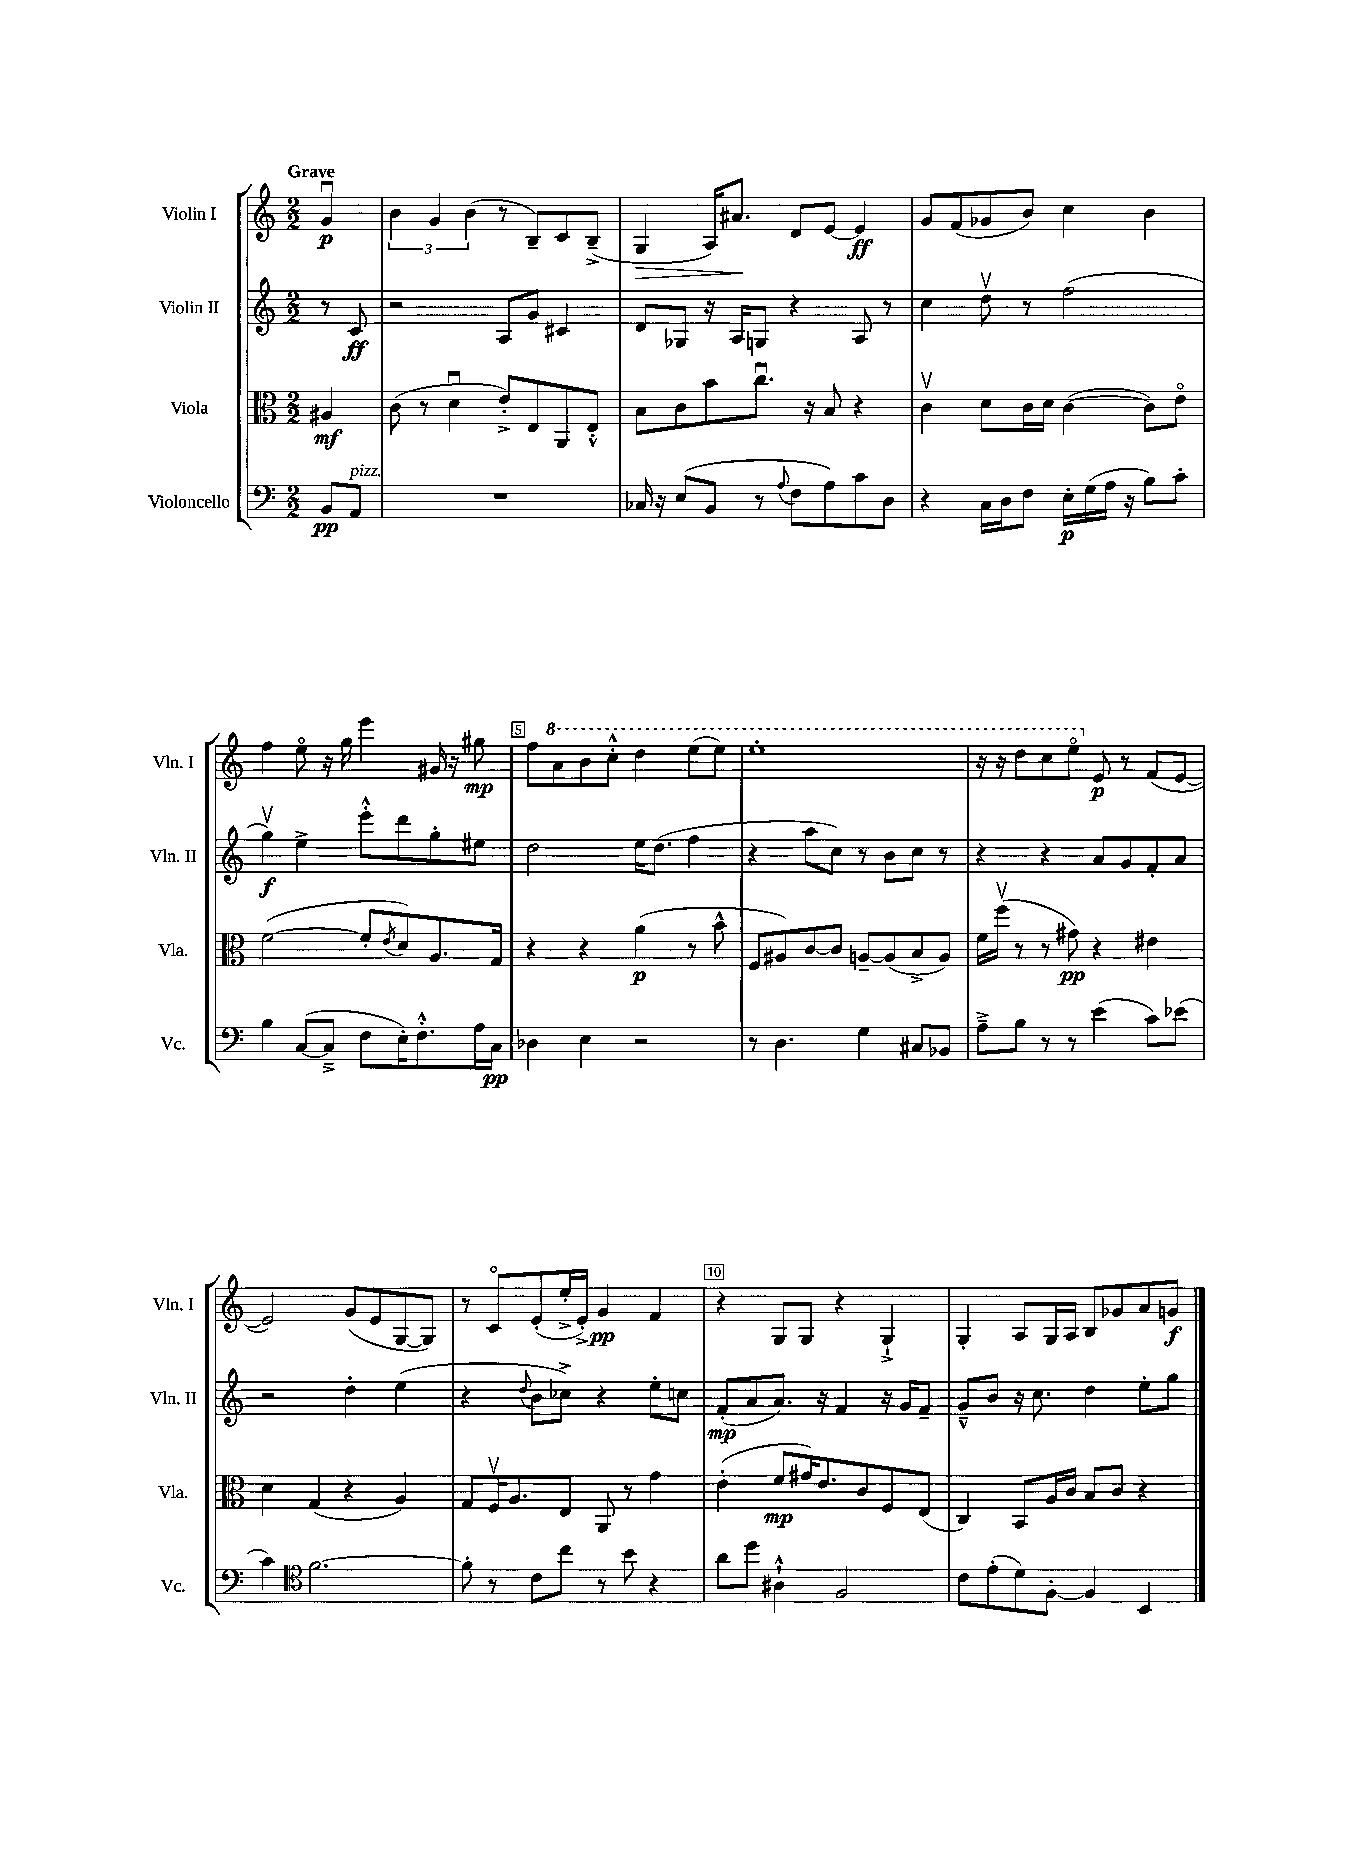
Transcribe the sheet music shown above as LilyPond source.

<<
\new StaffGroup <<
\new Staff = "s0" \with { instrumentName = "Violin I" shortInstrumentName = "Vln. I" } {
    \clef treble \key c \major \numericTimeSignature \time 2/2 \partial 4 \tempo "Grave"
    g'4\downbow\p |
    \tuplet 3/2 { b'4 g'4 b'4( } r8 b8--) c'8 b8--->( |
    g4\> a16) ais'8.\! d'8 e'8~ e'4\ff |
    g'8 f'8( ges'8 b'8) c''4 b'4 |
    f''4 e''8\flageolet r16 g''16 e'''4 gis'16 r16 gis''8\mp |
    f''8 \ottava #1 a''8 b''8 c'''8-.-^ d'''4 e'''8( e'''8) |
    e'''1-. |
    r16 r16 d'''8 c'''8 e'''8\flageolet \ottava #0 e'8\p r8 f'8( e'8~ |
    e'2) g'8( e'8 g8~ g8) |
    r8 c'8\flageolet e'8-.( e''16-.-> e'16-.->) g'4\pp f'4 |
    r4 g8 g8 r4 g4-!-> |
    g4-. a8 g16 a16 b8 ges'8 a'8 g'8\f \bar "|." |
}
\new Staff = "s1" \with { instrumentName = "Violin II" shortInstrumentName = "Vln. II" } {
    \clef treble \key c \major \numericTimeSignature \time 2/2 \partial 4
    r8 c'8\ff |
    r2 a8 g'8 cis'4 |
    d'8 ges8 r16 a16 g8 r4 a8 r8 |
    c''4 d''8\upbow r8 f''2( |
    g''4\upbow\f) e''4-> e'''8-.-^ d'''8 g''8-. eis''8 |
    d''2 e''16 d''8.( f''4 |
    r4 a''8 c''8) r8 b'8 c''8 r8 |
    r4 r4 a'8 g'8 f'8-. a'8 |
    r2 d''4-. e''4( |
    r4 \appoggiatura { d''8 } b'8 ces''8->) r4 e''8-. c''8 |
    f'8-.\mp( a'8 a'8.) r16 f'4 r16 g'16 f'8-- |
    g'8---^ b'8 r16 c''8. d''4 e''8-. g''8 \bar "|." |
}
\new Staff = "s2" \with { instrumentName = "Viola" shortInstrumentName = "Vla." } {
    \clef alto \key c \major \numericTimeSignature \time 2/2 \partial 4
    ais4\mf |
    c'8( r8 d'4\downbow e'8-.->) e8 a,8 e8-.-^ |
    b8 c'8 b'8 c''8.\downbow r16 b8 r4 |
    c'4\upbow d'8 c'16 d'16 c'4~( c'8) e'8\flageolet |
    f'2~( f'8-. \acciaccatura { e'8 } d'8) a8. g16 |
    r4 r4 a'4\p( r8 b'8-^ |
    f8 ais8) c'8~ c'8 a8~-- a8( b8-> a8) |
    f'16 f''16\upbow( r8 r8 gis'8\pp) r4 eis'4 |
    d'4 g4( r4 a4) |
    g8 f16\upbow a8. e8 a,8 r8 g'4 |
    e'4-.( f'8\mp gis'16) e'8. c'8 f8 e8( |
    c4) b,8 a16 c'16 b8 c'8 r4 \bar "|." |
}
\new Staff = "s3" \with { instrumentName = "Violoncello" shortInstrumentName = "Vc." } {
    \clef bass \key c \major \numericTimeSignature \time 2/2 \partial 4
    b,8\pp a,8^\markup { \italic "pizz." } |
    R1 |
    ces16 r16 e8( b,8 r8 \appoggiatura { a8 } f8 a8) c'8 d8 |
    r4 c16 d16 f8 e16-.\p g16( a16 r16 b8) c'8-. |
    b4 c8~( c8---> f8 e16-.) f8.-.-^ a16 c16\pp |
    des4 e4 r2 |
    r8 d4. g4 cis8 bes,8 |
    a8---> b8 r8 r8 e'4( c'8) ees'8( |
    c'4) \clef tenor f'2.~ |
    f'8-. r8 c'8 c''8 r8 b'8 r4 |
    a'8 d''8 ais4-!-^ f2 |
    c'8 e'8-.( d'8) f8~-. f4 b,4 \bar "|." |
}
>>
>>
\layout { \context { \Score \override BarNumber.break-visibility = ##(#f #t #t) barNumberVisibility = #(every-nth-bar-number-visible 5) \override BarNumber.stencil = #(make-stencil-boxer 0.1 0.3 ly:text-interface::print) } }
